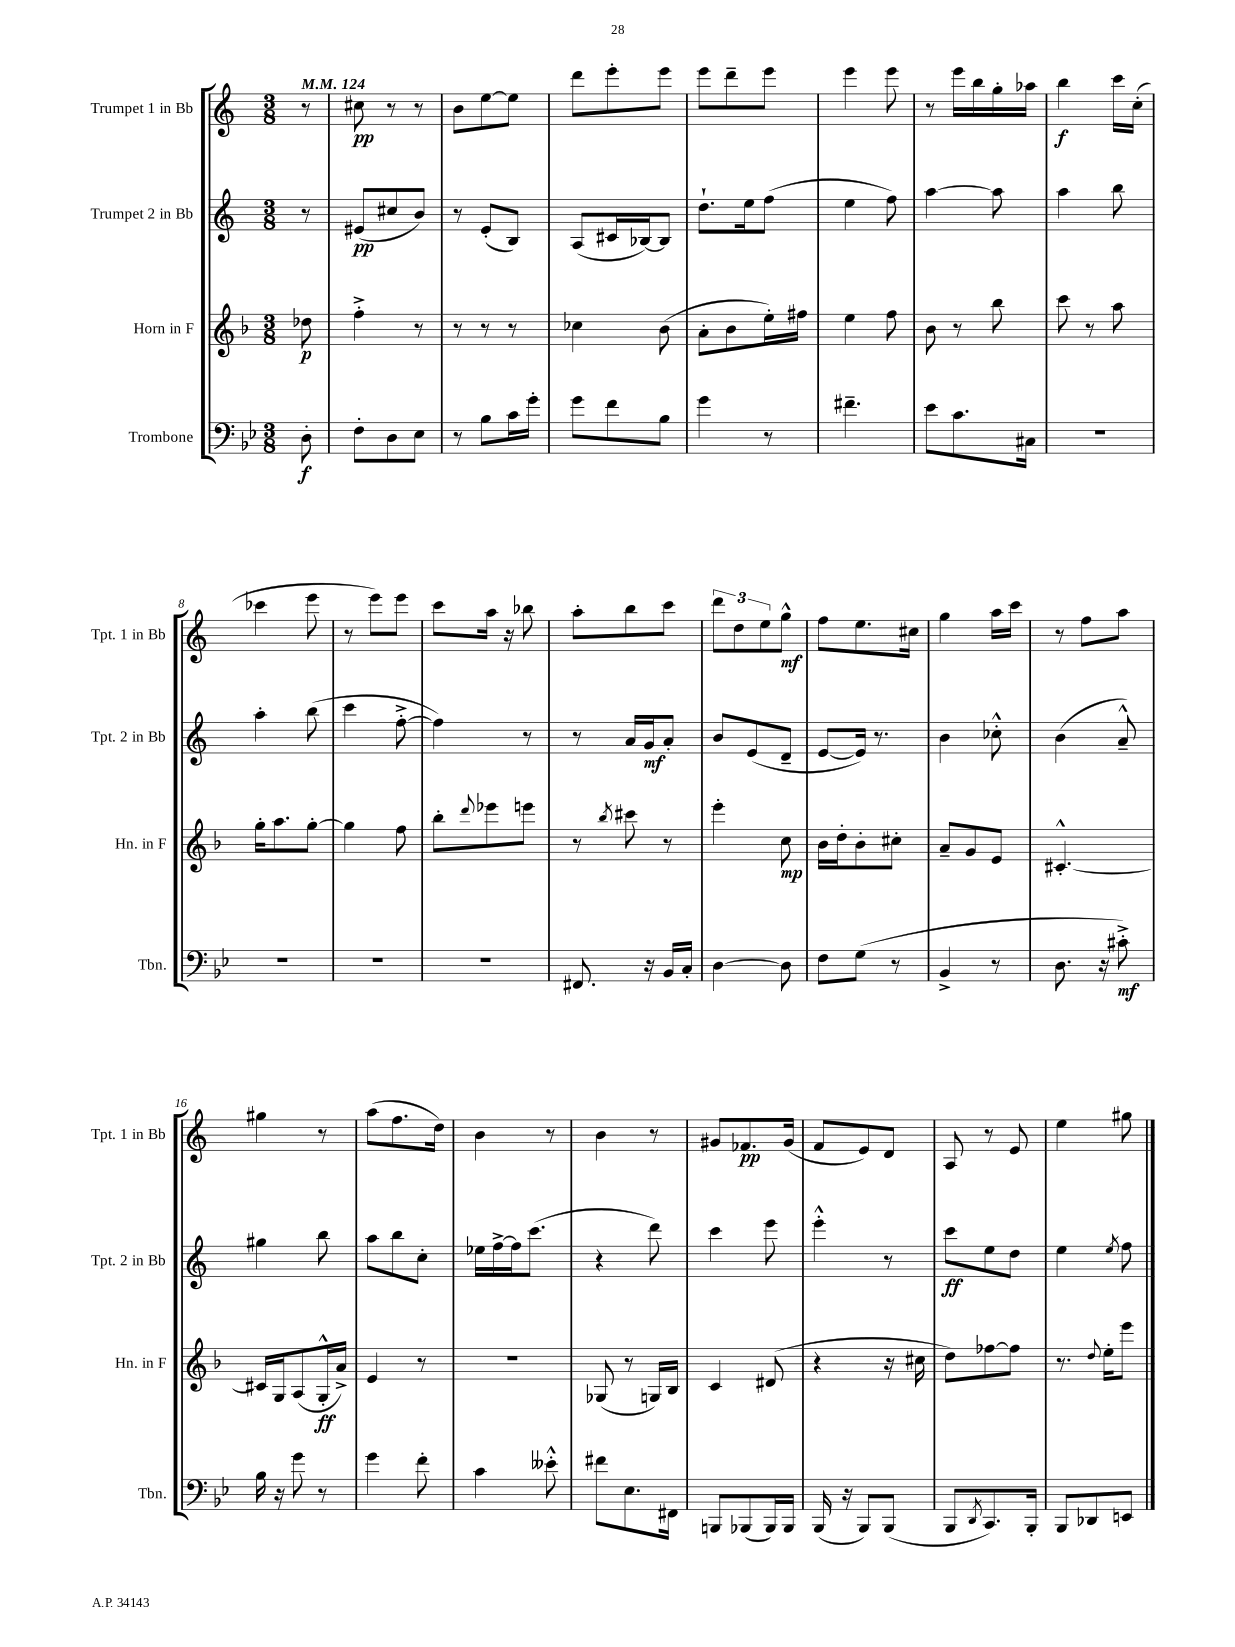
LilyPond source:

<<
\new StaffGroup <<
\new Staff = "s0" \with { instrumentName = "Trumpet 1 in Bb" shortInstrumentName = "Tpt. 1 in Bb" } {
    \clef treble \key c \major \numericTimeSignature \time 3/8 \partial 8 \tempo 4 = 124
    r8 |
    cis''8\pp r8 r8 |
    b'8 e''8~ e''8 |
    d'''8 e'''8-. e'''8 |
    e'''8 d'''8-- e'''8 |
    e'''4 e'''8 |
    r8 e'''16 b''16 g''16-. aes''16 |
    b''4\f c'''16 c''16-.( |
    ces'''4 e'''8 |
    r8 e'''8) e'''8 |
    c'''8 a''16 r16 bes''8 |
    a''8-. b''8 c'''8 |
    \tuplet 3/2 { d'''8 d''8 e''8 } g''8-^\mf |
    f''8 e''8. cis''16 |
    g''4 a''16 c'''16 |
    r8 f''8 a''8 |
    gis''4 r8 |
    a''8( f''8. d''16) |
    b'4 r8 |
    b'4 r8 |
    gis'8 fes'8.\pp gis'16( |
    f'8 e'8) d'8 |
    a8 r8 e'8 |
    e''4 gis''8 \bar "|." |
}
\new Staff = "s1" \with { instrumentName = "Trumpet 2 in Bb" shortInstrumentName = "Tpt. 2 in Bb" } {
    \clef treble \key c \major \numericTimeSignature \time 3/8 \partial 8
    r8 |
    eis'8\pp( cis''8 b'8) |
    r8 e'8-.( b8) |
    a8( cis'16 bes16~) bes8 |
    d''8.-! e''16 f''8( |
    e''4 f''8) |
    a''4~ a''8 |
    a''4 b''8 |
    a''4-. b''8( |
    c'''4 f''8~-.-> |
    f''4) r8 |
    r8 a'16 g'16\mf a'8-. |
    b'8 e'8( d'8-- |
    e'8~ e'16) r8. |
    b'4 ces''8-.-^ |
    b'4( a'8---^) |
    gis''4 b''8 |
    a''8 b''8 c''8-. |
    ees''16 f''16~-> f''16 c'''8.( |
    r4 d'''8) |
    c'''4 e'''8 |
    e'''4-.-^ r8 |
    c'''8\ff e''8 d''8 |
    e''4 \acciaccatura { e''8 } f''8 \bar "|." |
}
\new Staff = "s2" \with { instrumentName = "Horn in F" shortInstrumentName = "Hn. in F" } {
    \clef treble \key f \major \numericTimeSignature \time 3/8 \partial 8
    des''8\p |
    f''4-.-> r8 |
    r8 r8 r8 |
    ces''4 bes'8( |
    a'8-. bes'8 e''16-.) fis''16 |
    e''4 f''8 |
    bes'8 r8 bes''8 |
    c'''8 r8 a''8 |
    g''16-. a''8. g''8~-. |
    g''4 f''8 |
    bes''8-. \appoggiatura { d'''8 } ees'''8 e'''8 |
    r8 \acciaccatura { bes''8 } cis'''8 r8 |
    e'''4-. c''8\mp |
    bes'16 d''16-. bes'8-. cis''8-. |
    a'8-- g'8 e'8 |
    cis'4.~-.-^ |
    cis'16 g16 a8( g16-.-^\ff a'16->) |
    e'4 r8 |
    R4. |
    ges8( r8 g16) bes16 |
    c'4 dis'8( |
    r4 r16 cis''16 |
    d''8) fes''8~ fes''8 |
    r8. \appoggiatura { d''8 } e''16-. e'''8 \bar "|." |
}
\new Staff = "s3" \with { instrumentName = "Trombone" shortInstrumentName = "Tbn." } {
    \clef bass \key bes \major \numericTimeSignature \time 3/8 \partial 8
    d8-.\f |
    f8-. d8 ees8 |
    r8 bes8 c'16 g'16-. |
    g'8 f'8 bes8 |
    g'4 r8 |
    fis'4.-- |
    ees'8 c'8. cis16 |
    R4. |
    R4. |
    R4. |
    R4. |
    fis,8. r16 bes,16 c16-. |
    d4~ d8 |
    f8 g8( r8 |
    bes,4-> r8 |
    d8. r16 cis'8-.->\mf) |
    bes16 r16 g'8 r8 |
    g'4 f'8-. |
    c'4 eeses'8-.-^ |
    fis'8 ees8. fis,16 |
    b,,8 bes,,8( bes,,16) bes,,16 |
    bes,,16( r16 bes,,8) bes,,8( |
    bes,,8 \acciaccatura { d,8 } c,8.) bes,,16-. |
    bes,,8 des,8 e,8 \bar "|." |
}
>>
>>
